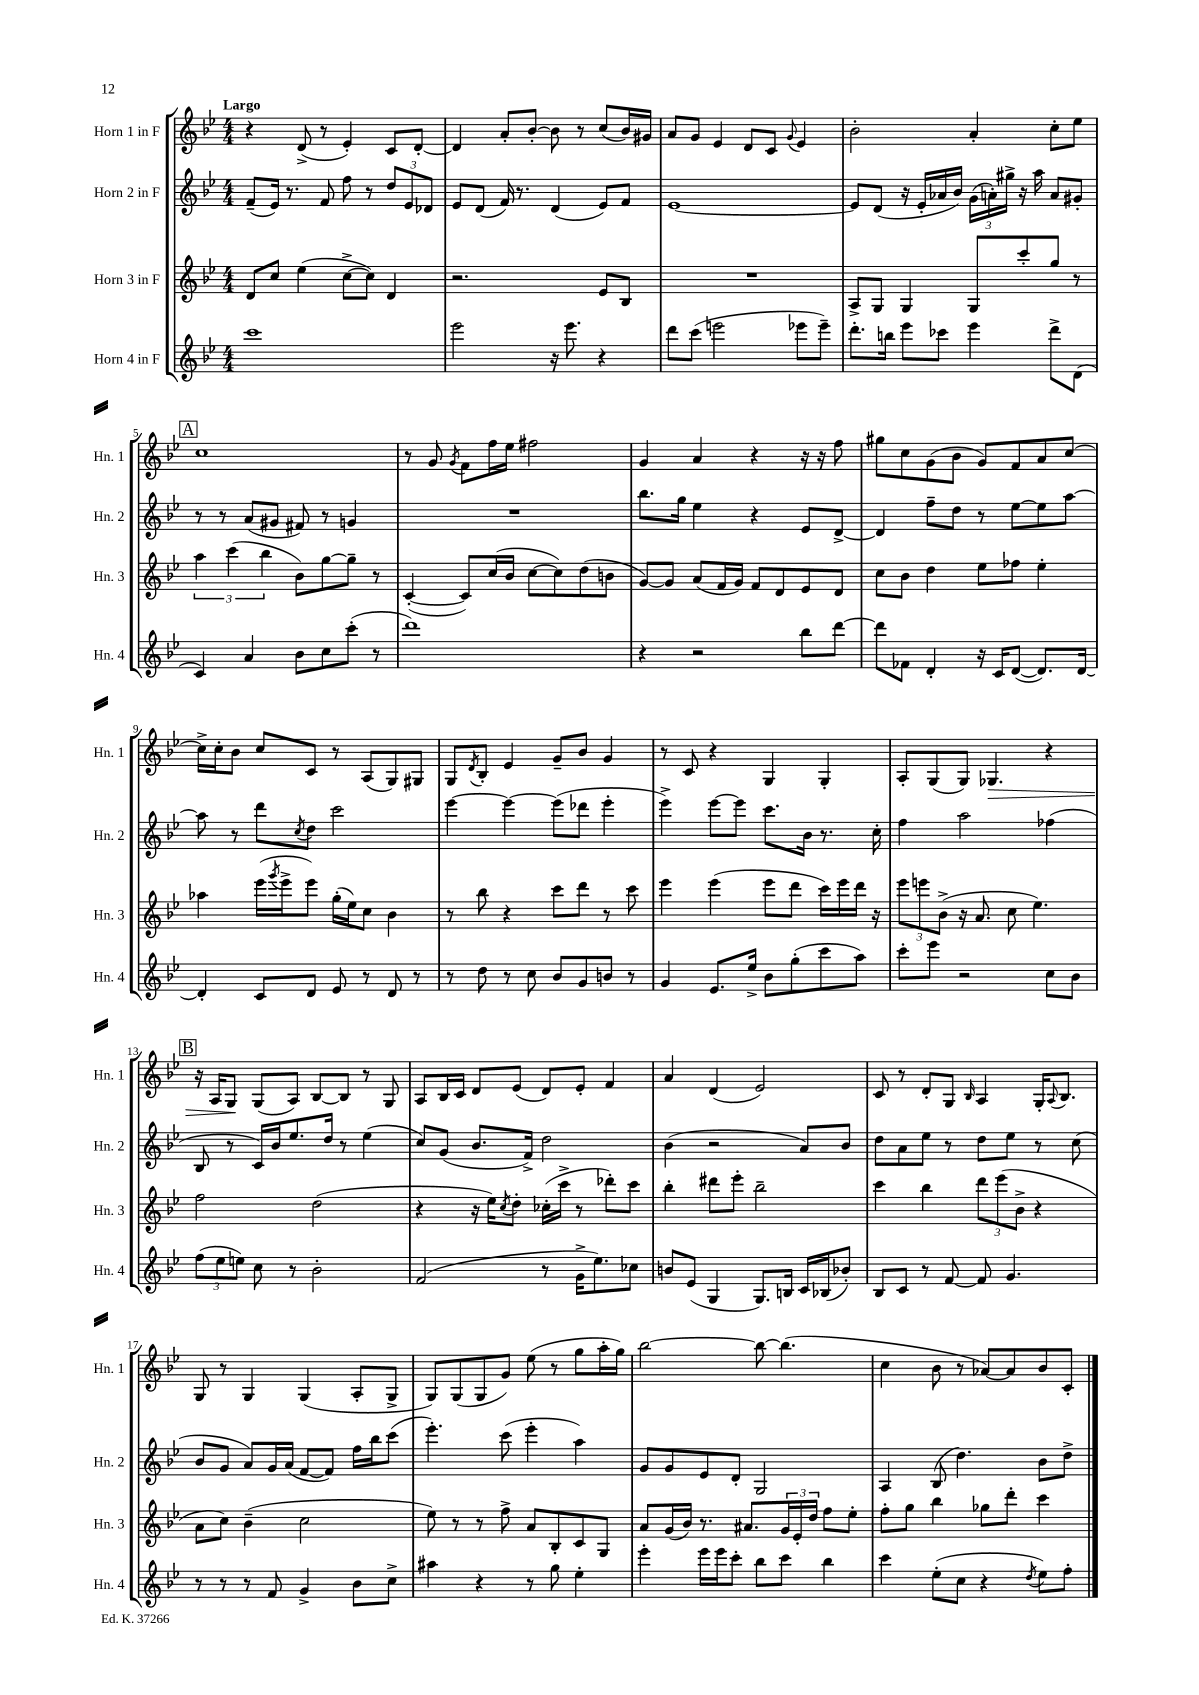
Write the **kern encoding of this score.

**kern	**kern	**kern	**kern
*staff4	*staff3	*staff2	*staff1
*clefG2	*clefG2	*clefG2	*clefG2
*k[b-e-]	*k[b-e-]	*k[b-e-]	*k[b-e-]
*M4/4	*M4/4	*M4/4	*M4/4
1ccc	8d	(8f~	4r
.	8cc	16e-)	.
.	.	8.r	.
.	(4ee-	.	(8d^
.	.	8f	8r
.	[8cc^	8ff	4e-')
.	8cc])	8r	.
.	4d	12dd	8c
.	.	12e-	.
.	.	.	[8d'
.	.	12d-	.
=	=	=	=
2eee-	2.r	8e-	4d]
.	.	(8d	.
.	.	16f)	8a'
.	.	8.r	.
.	.	.	[8b-'
16r	.	(4d	8b-]
8.eee-	.	.	.
.	.	.	8r
4r	8e-	8e-)	(8cc
.	8B-	8f	16b-)
.	.	.	16g#
=	=	=	=
8ddd	1r	[1e-	8a
(8ccc	.	.	8g
2eee	.	.	4e-
.	.	.	8d
.	.	.	8c
.	.	.	8qqg
8eee-	.	.	4e-
8eee-~)	.	.	.
=	=	=	=
8.ddd'	8A^	8e-]	2b-'
.	8G	(8d	.
16bb	.	.	.
8eee-	4G	16r	.
.	.	16e-'	.
8ccc-	.	16a-	.
.	.	16b-)	.
4eee-	8G	(24g	4a'
.	.	24a')	.
.	.	24gg#^	.
.	8ccc'	16r	.
.	.	16aa	.
8ddd^	8gg	8a	8cc'
(8d	8r	8g#'	8ee-
=	=	=	=
4c)	6aa	8r	1cc
.	.	8r	.
.	(6ccc	.	.
4a	.	(8a	.
.	6bb-	.	.
.	.	8g#	.
8b-	8b-)	8f#)	.
8cc	[8gg	8r	.
(8ccc'	8gg~]	4g	.
8r	8r	.	.
=	=	=	=
1ddd)	([4c'	1r	8r
.	.	.	8g
.	.	.	8qg
.	8c])	.	8f
.	(16cc	.	16ff
.	16b-	.	16ee-
.	[8cc	.	2ff#
.	8cc])	.	.
.	(8dd	.	.
.	8b	.	.
=	=	=	=
4r	[8g)	8.bb-	4g
.	8g]	.	.
.	.	16gg	.
2r	(8a	4ee-	4a
.	16f	.	.
.	16g)	.	.
.	8f	4r	4r
.	8d	.	.
8bb-	8e-	8e-	16r
.	.	.	16r
[8ddd	8d	[8d^	8ff
=	=	=	=
8ddd]	8cc	4d]	8gg#
8f-	8b-	.	8cc
4d'	4dd	8ff~	(8g
.	.	8dd	8b-
16r	8ee-	8r	8g)
16c	.	.	.
([8d	8ff-	[8ee-	8f
8.d])	4ee-'	8ee-]	8a
.	.	[8aa	[8cc
[16d	.	.	.
=	=	=	=
4d']	4aa-	8aa]	16cc^]
.	.	.	16cc'
.	.	8r	8b-
8c	(16eee-	8ddd	8cc
.	8qggg	.	.
.	16eee-^	.	.
.	.	8qcc	.
8d	8eee-)	8dd	8c
8e-	(16gg'	2ccc	8r
.	16ee-)	.	.
8r	8cc	.	(8A
8d	4b-	.	8G)
8r	.	.	8G#
=	=	=	=
8r	8r	[4eee-	8G
.	.	.	8qd
8dd	8bb-	.	8B-'
8r	4r	4eee-_	4e-
8cc	.	.	.
8b-	8ccc	(8eee-]	8g~
8g	8ddd	8ddd-	8b-
8b	8r	4eee-'	4g
8r	8ccc	.	.
=	=	=	=
4g	4eee-	4eee-^)	8r
.	.	.	8c
8.e-	(4eee-	[8eee-	4r
.	.	8eee-]	.
16ee-^	.	.	.
8b-	8eee-	8.ccc	4G
(8gg'	8ddd	.	.
.	.	16b-	.
8ccc	16ccc)	8.r	4G'
.	16eee-	.	.
8aa)	16ddd	.	.
.	16r	16cc'	.
=	=	=	=
8ccc'	12eee-	4ff	8A'
.	12eee	.	.
8eee-	.	.	(8G
.	(12b-^	.	.
2r	16r	2aa	8G)
.	8.a	.	.
.	.	.	4.G-
.	8cc	.	.
.	4.ee-)	.	.
8cc	.	(4ff-	4r
8b-	.	.	.
=	=	=	=
(12ff	2ff	8B-	16r
.	.	.	16A
12ee-	.	.	.
.	.	8r	8G
12ee)	.	.	.
8cc	.	16c)	(8G
.	.	16b-	.
8r	.	8.ee-	8A)
2b-'	(2dd	.	[8B-
.	.	16dd	.
.	.	8r	8B-]
.	.	(4ee-	8r
.	.	.	8G
=	=	=	=
(2f	4r	8cc)	8A
.	.	(8g	16B-
.	.	.	16c
.	16r	8.b-	8d
.	16ee-)	.	.
.	8qcc	.	.
.	8dd'	.	(8e-
.	.	16f^)	.
8r	(16cc-'	2dd	8d)
.	16ccc^	.	.
16g^	8r	.	8e-'
8.ee-)	.	.	.
.	8ddd-')	.	4f
8cc-	8ccc	.	.
=	=	=	=
8b	4bb-'	(4b-	4a
(8e-	.	.	.
4G	8ddd#	2r	(4d
.	8eee-'	.	.
8.G)	2bb-~	.	2e-)
16B	.	.	.
16c	.	8a)	.
(16B-	.	.	.
8b-')	.	8b-	.
=	=	=	=
8B-	4ccc	8dd	8c
8c	.	8a	8r
8r	4bb-	8ee-	8d'
[8f	.	8r	8G
.	.	.	16qqB-
8f]	12ddd	8dd	4A
.	(12eee-	.	.
4.g	.	8ee-	.
.	12b-^	.	.
.	4r	8r	16G'
.	.	.	8qqA
.	.	.	8.B-
.	.	(8cc	.
=	=	=	=
8r	8a	8b-	8G
8r	8cc)	8g	8r
8r	(4b-~	8a)	4G
8f	.	16g	.
.	.	(16a	.
4g^	2cc	[8f	(4G
.	.	8f])	.
8b-	.	16ff	8A'
.	.	16bb-	.
8cc^	.	(8ccc	8G^
=	=	=	=
4aa#	8ee-)	4.eee-')	8G)
.	8r	.	(8G
4r	8r	.	8G
.	8ff^	(8ccc	8g)
8r	8a	4eee-'	(8ee-
8gg	8B-'	.	8r
4ee-'	8c	4aa)	8gg
.	8G	.	16aa'
.	.	.	16gg)
=	=	=	=
4eee-'	8a	8g	[2bb-
.	(16g	8g	.
.	16b-)	.	.
16eee-	8.r	8e-	.
16eee-	.	.	.
8ccc'	.	8d'	.
.	8.a#	.	.
8bb-	.	2G	8bb-_
8ccc	24g	.	(4.bb-]
.	24e-'	.	.
.	24dd	.	.
4bb-	8ff	.	.
.	8ee-'	.	.
=	=	=	=
4ccc	8ff'	4A	4cc
.	8gg	.	.
(8ee-'	4bb-	(8B-	8b-
8cc	.	4.dd)	8r
4r	8gg-	.	[8a-)
.	8ddd'	.	8a-]
8qdd	.	.	.
8ee-)	4ccc	8b-	8b-
8ff'	.	8dd^	8c'
==	==	==	==
*-	*-	*-	*-
